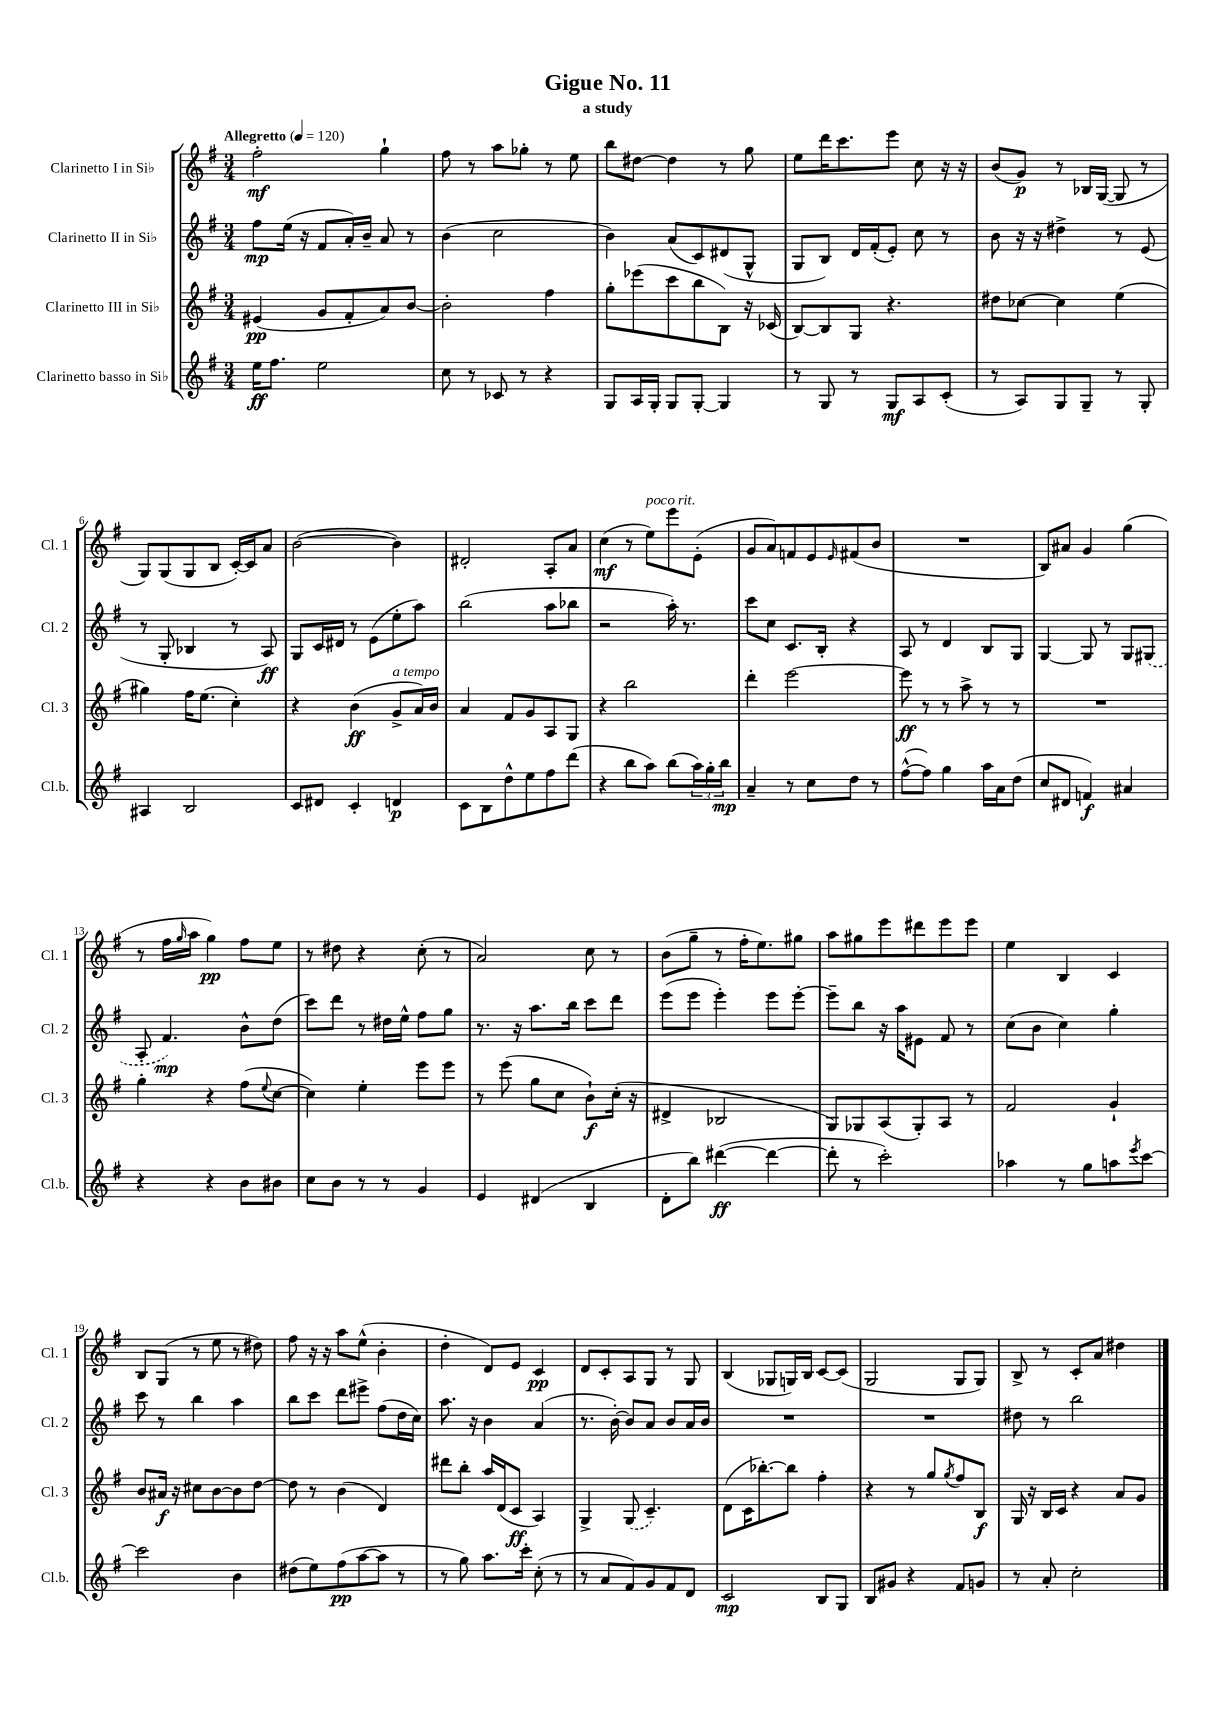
\header { title = "Gigue No. 11" subtitle = "a study" }
<<
\new StaffGroup <<
\new Staff = "s0" \with { instrumentName = "Clarinetto I in Sib" shortInstrumentName = "Cl. 1" } {
    \clef treble \key g \major \numericTimeSignature \time 3/4 \tempo "Allegretto" 4 = 120
    fis''2-.\mf g''4-! |
    fis''8 r8 a''8 ges''8-. r8 e''8 |
    b''8 dis''8~ dis''4 r8 g''8 |
    e''8 d'''16 c'''8. e'''8 c''8 r16 r16 |
    b'8( g'8\p) r8 bes16 g16~( g8 r8 |
    g8) g8( g8 b8 c'16~-.) c'16 a'8 |
    b'2~( b'4) |
    dis'2-. a8-. a'8 |
    c''4\mf( r8 e''8^\markup { \italic "poco rit." }) e'''8 e'8-.( |
    g'8 a'8) f'8 e'8 \grace { e'16 } fis'8( b'8 |
    R2. |
    b8) ais'8 g'4 g''4( |
    r8 fis''16 \grace { g''16 } a''16 g''4\pp) fis''8 e''8 |
    r8 dis''8 r4 c''8-.( r8 |
    a'2) c''8 r8 |
    b'8( g''8-- r8 fis''16-. e''8.) gis''8 |
    a''8 gis''8 e'''8 dis'''8 e'''8 e'''8 |
    e''4 b4 c'4 |
    b8 g8( r8 e''8 r8 dis''8) |
    fis''8 r16 r16 a''8 e''8-^( b'4-. |
    d''4-. d'8) e'8 c'4\pp |
    d'8 c'8-. a8 g8 r8 g8 |
    b4( ges8 g16) b16 c'8~ c'8( |
    g2 g8 g8) |
    b8-> r8 c'8-. a'8 dis''4 \bar "|." |
}
\new Staff = "s1" \with { instrumentName = "Clarinetto II in Sib" shortInstrumentName = "Cl. 2" } {
    \clef treble \key g \major \numericTimeSignature \time 3/4
    fis''8\mp e''16( r16 fis'8 a'16-.) b'16-- a'8 r8 |
    b'4( c''2 |
    b'4) a'8( c'8) dis'8( g8-^ |
    g8 b8) d'16 fis'16-.( e'8-.) c''8 r8 |
    b'8 r16 r16 dis''4-> r8 e'8( |
    r8 g8-. bes4 r8 a8\ff) |
    g8 c'16 dis'16 r8 e'8( e''8-. a''8) |
    b''2( a''8 bes''8 |
    r2 a''16-.) r8. |
    c'''8 c''8 c'8. b16-. r4 |
    a8 r8 d'4 b8 g8 |
    g4~ g8 r8 g8 \once \slurDashed gis8( |
    a8-. fis'4.\mp) b'8-^ d''8( |
    c'''8) d'''8 r8 dis''16 e''16-^ fis''8 g''8 |
    r8. r16 a''8. b''16 c'''8 d'''8 |
    e'''8( e'''8 e'''4-.) e'''8 e'''8~-. |
    e'''8-- b''8 r16 a''16 eis'8 fis'8 r8 |
    c''8( b'8 c''4) g''4-. |
    c'''8 r8 b''4 a''4 |
    b''8 c'''8 d'''8 eis'''8-> fis''8( d''16 c''16) |
    a''8. r16 b'4 a'4( |
    r8. b'16~-.) b'8 a'8 b'8 a'16 b'16 |
    R2. |
    R2. |
    dis''8 r8 b''2 \bar "|." |
}
\new Staff = "s2" \with { instrumentName = "Clarinetto III in Sib" shortInstrumentName = "Cl. 3" } {
    \clef treble \key g \major \numericTimeSignature \time 3/4
    eis'4\pp( g'8 fis'8-. a'8) b'8~ |
    b'2-. fis''4 |
    g''8-. ees'''8( c'''8 b''8 b8) r16 ces'16( |
    b8~) b8 g8 r4. |
    dis''8 ces''8~ ces''4 e''4( |
    gis''4) fis''16 e''8.( c''4-.) |
    r4 b'4\ff( g'8->^\markup { \italic "a tempo" } a'16) b'16 |
    a'4 fis'8 g'8 a8 g8 |
    r4 b''2 |
    d'''4-. e'''2~ |
    e'''8\ff r8 r8 a''8-> r8 r8 |
    R2. |
    g''4-. r4 fis''8( \appoggiatura { e''8 } c''8~ |
    c''4) e''4-. e'''8 e'''8 |
    r8 e'''8( g''8 c''8 b'8-!\f) c''16-.( r16 |
    dis'4-> bes2 |
    g8) ges8 a8( ges8-.) a8 r8 |
    fis'2 g'4-! |
    b'8 ais'16\f r16 cis''8 b'8~ b'8 d''8~ |
    d''8 r8 b'4( d'4) |
    dis'''8 b''8-. a''16 d'16( c'8\ff a4) |
    g4-> \once \slurDashed g8( c'4.--) |
    d'8( c'16 bes''8.~-.) bes''8 fis''4-. |
    r4 r8 g''8 \acciaccatura { g''8 } fis''8 b8\f |
    g16 r16 b16 c'16 r4 a'8 g'8 \bar "|." |
}
\new Staff = "s3" \with { instrumentName = "Clarinetto basso in Sib" shortInstrumentName = "Cl.b." } {
    \clef treble \key g \major \numericTimeSignature \time 3/4
    e''16\ff fis''8. e''2 |
    c''8 r8 ces'8 r8 r4 |
    g8 a16 g16-. g8 g8~-. g4 |
    r8 g8 r8 g8\mf a8 c'8-.( |
    r8 a8) g8 g8-- r8 g8-. |
    ais4 b2 |
    c'8 dis'8 c'4-. d'4\p |
    c'8 b8 d''8-^ e''8 fis''8 d'''8( |
    r4 b''8 a''8) b''8( \tuplet 3/2 { a''16) g''16-. b''16\mp } |
    a'4-- r8 c''8 d''8 r8 |
    fis''8~-^( fis''8) g''4 a''16 a'16 d''8( |
    c''8 dis'8 f'4\f) ais'4 |
    r4 r4 b'8 bis'8 |
    c''8 b'8 r8 r8 g'4 |
    e'4 dis'4( b4 |
    d'8-. b''8) dis'''4~\ff( dis'''4~ |
    dis'''8-. r8 c'''2-.) |
    aes''4 r8 g''8 a''8 \acciaccatura { e'''8 } c'''8~ |
    c'''2 b'4 |
    dis''8( e''8) fis''8\pp( a''8~ a''8 r8 |
    r8 g''8) a''8. c'''16-. c''8-.( r8 |
    r8 a'8 fis'8) g'8 fis'8 d'8 |
    c'2\mp b8 g8 |
    b8 gis'8 r4 fis'8 g'8 |
    r8 a'8-. c''2-. \bar "|." |
}
>>
>>
